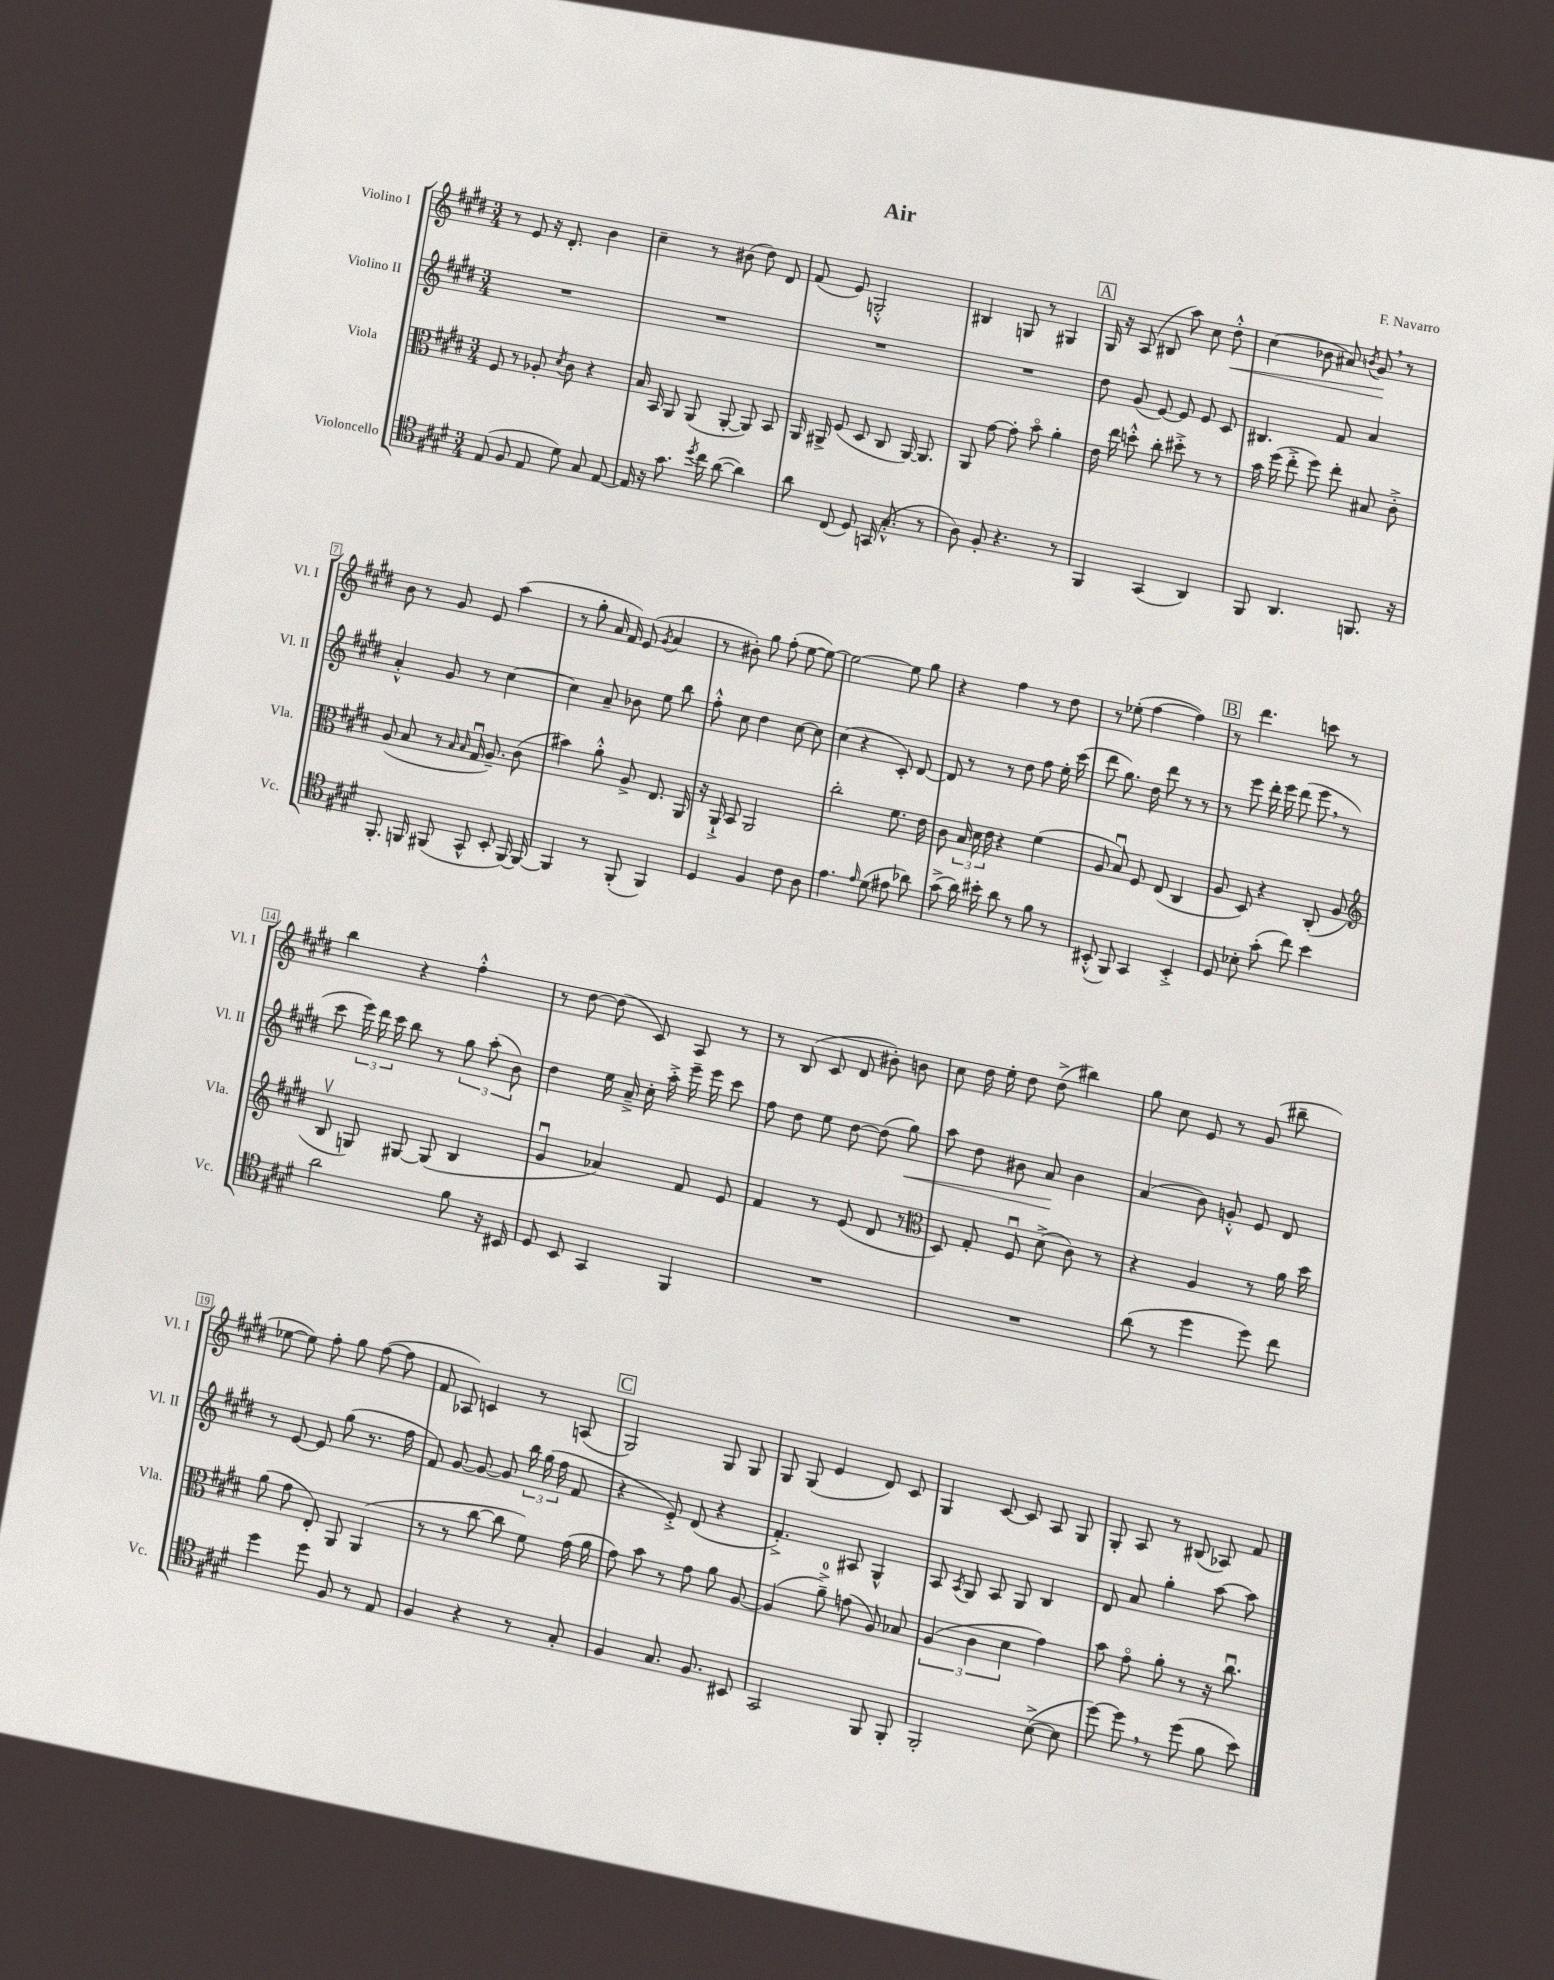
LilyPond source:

\header { title = "Air" composer = "F. Navarro" }
<<
\new StaffGroup <<
\new Staff = "s0" \with { instrumentName = "Violino I" shortInstrumentName = "Vl. I" } {
    \clef treble \key e \major \numericTimeSignature \time 3/4
    \autoBeamOff r8 e'8 r16 dis'8.-. b'4 |
    cis''4-- r8 bis'8( dis''8) dis'8 |
    fis'8( e'8) g2-.-^ |
    bis4 g8 r8 gis4 |
    \mark \markup { \box "A" } gis16 r16 a8( bis8 a''8) cis''8 dis''8-.-^\< |
    cis''4( bes'8 ais'8) \acciaccatura { b'8 } gis'8\! \breathe r8 |
    b'8 r8 gis'8 e'8 a''4( |
    r8 gis''8-. a'16 fis'16) e'8( \acciaccatura { gis'8 } a'4 |
    r8 bis'8-.) gis''8 fis''8-.( e''8~ e''8~) |
    e''2~ e''8 gis''8 |
    r4 fis''4 r8 dis''8 |
    r8 ees''8-.( fis''4~ fis''4) |
    \mark \markup { \box "B" } r8 dis'''4. c'''8 r8 |
    b''4 r4 fis''4-.-^ |
    r8 dis''8~ dis''8( cis'8) a8 r8 |
    r8 b8( cis'8 dis'8 bis'8-.) b'8 |
    cis''8 dis''16 e''16-. dis''8 dis''8->( bis''4) |
    gis''8 cis''8 e'8 r8 gis'8( bis''8-- |
    ees''8~ ees''8) fis''8-. gis''8 fis''8~( fis''8 |
    fis'8 aes8) c'4 r8 a8( |
    \mark \markup { \box "C" } gis2) gis8 gis8 |
    gis8 gis8( e'4 dis'8) cis'8 |
    gis4 cis'8~ cis'8 a8 gis8 |
    gis8-. a8 r8 bis8( aes8) fis'8 \bar "|." |
}
\new Staff = "s1" \with { instrumentName = "Violino II" shortInstrumentName = "Vl. II" } {
    \clef treble \key e \major \numericTimeSignature \time 3/4
    \autoBeamOff R2. |
    R2. |
    R2. |
    R2. |
    \mark \markup { \box "A" } dis''8 gis'8( e'8~) e'8 e'8 cis'8 |
    bis4. fis'8 a'4 |
    a'4-.-^ gis'8 r8 cis''4~ |
    cis''4 a'8-- bes'8 e''8 b''8 |
    fis''8-.-^ cis''8 dis''4 cis''8~ cis''8 |
    cis''4( r4 cis'8-.) dis'8~ |
    dis'8 r8 r8 dis''8 fis''8 e''16-. cis'''16( |
    dis'''8 gis''8.) dis''16 dis'''8 r8 r8 |
    \mark \markup { \box "B" } r8 e'''8 dis'''16-. e'''16 dis'''8( e'''8 \breathe r8 |
    cis'''8 \tuplet 3/2 { e'''16) dis'''16 cis'''16 } b''8 r8 \tuplet 3/2 { gis''8 a''8-.( b'8) } |
    dis''4 e''16 a'16---> cis''16-. a''16-.-> e'''16-- e'''16 cis'''8 |
    fis''8 dis''8 e''8 dis''8~ dis''8( gis''8\<) |
    a''8 dis''8 bis'8 a'8\! bis'4 |
    a'4( b'8) g'8-.-^ e'8 dis'8 |
    r8 e'8~ e'8 gis''8( r8. fis''16 |
    fis'8) gis'8~ gis'8~ gis'8 \tuplet 3/2 { b''16 gis''16( fis''16 } fis'8 |
    \mark \markup { \box "C" } r4 e'8-.->) dis'8( r4 |
    fis'4.-.->) ais8 gis4-^ |
    a8 \acciaccatura { a8 } gis8 a8 gis8 b4 |
    dis'8 a'8 gis''4-. a''8~ a''8 \bar "|." |
}
\new Staff = "s2" \with { instrumentName = "Viola" shortInstrumentName = "Vla." } {
    \clef alto \key e \major \numericTimeSignature \time 3/4
    \autoBeamOff fis8 r8 aes8-. \acciaccatura { dis'8 } cis'8 r4 |
    b16 b,16 a,8 a,8( a,8~-. a,8) b,8 |
    a,16 ais,16-> fis8( dis8 cis8 ais,16~) ais,8. |
    a,8 gis'8~ gis'8-. b'8\flageolet a'4-. |
    \mark \markup { \box "A" } e'16 e''16 d''8-.-^ cis''8-. dis''8-.-> r8 r8 |
    b'16 fis''16( e''8-.-> fis''8) e''8-. bis8 cis'8-.-> |
    a8( b8 r8 \grace { b16 b16 } gis16\downbow a8.--) cis'8( |
    bis'4) a'8-.-^ a8-> e8. a,16 |
    r16 a,16-!-> b,8 a,2 |
    cis''2-. fis'8. e'16 |
    cis'8 \tuplet 3/2 { b16 dis'16 e'16 } r4 fis'4( |
    a8 b8\downbow) fis8 e8( cis4 |
    \mark \markup { \box "B" } a8 dis8) r4 cis8-.( a8 |
    \clef treble b8\upbow g8) gis8~ gis8( b4 |
    gis'4\downbow aes'4) fis'8 e'8 |
    fis'4 r8 e'8( dis'8 r8 |
    \clef alto dis8) gis8-. fis8\downbow dis'8->( cis'8) r8 |
    r4 a4 r8 a'16 dis''16 |
    a'8( gis'8 e8-.) a,8 a,4( |
    r8 r8 cis''8~ cis''8 fis'8) gis'16( a'16 |
    \mark \markup { \box "C" } gis'8) b'8 r8 gis'8 a'8 a8~ |
    a4( a'8-0--->) g'8( a8) bes8 |
    \tuplet 3/2 { a4( cis'4 dis'4 } gis'4) |
    b'8 gis'8\flageolet a'8-. r8 r16 cis''8.\downbow \bar "|." |
}
\new Staff = "s3" \with { instrumentName = "Violoncello" shortInstrumentName = "Vc." } {
    \clef tenor \key e \major \numericTimeSignature \time 3/4
    \autoBeamOff e8( fis8 e8 dis'8) gis8 e8~ |
    e16 r16 gis'8. \acciaccatura { dis''8 } cis''16 a'8~( a'4) |
    a'8 cis8( dis8) g,16( gis8.-.-^ r8 |
    a8) fis8-. r4. r8 |
    \mark \markup { \box "A" } fis,4 gis,4( a,4) |
    fis,8 a,4. f,8. r16 |
    fis,8.-. f,16 fis,8( gis,8-^ b,8-. fis,16~) fis,16~ |
    fis,4 r8 fis,8-.( fis,4) |
    dis4 fis4 cis'8 a8 |
    e'4. \grace { e'16 } dis'8( eis'8 aes'8) |
    gis'8->( a'16) bis'16-. a'8 r8 fis'8 r8 |
    bis,8-.-^( fis,8) gis,4 bis,4-.-> |
    \mark \markup { \box "B" } dis8 bes8-. gis'8-.( cis''8) b'4 |
    a'2 fis'8 r16 bis,16 |
    dis8 b,8 gis,4 fis,4 |
    R2. |
    R2. |
    a'8( r8 dis''4 dis''8) cis''8 |
    dis''4 dis''8 fis8 r8 e8 |
    fis4 r4 r8 gis8-. |
    \mark \markup { \box "C" } fis4 gis8. fis8. bis,8 |
    gis,2 fis,8 fis,8-. |
    fis,2-. b8~->( b8 |
    dis''8~) dis''8 \breathe r8 dis''8( fis'8 b'8) \bar "|." |
}
>>
>>
\layout { \context { \Score \override BarNumber.stencil = #(make-stencil-boxer 0.1 0.3 ly:text-interface::print) } }
